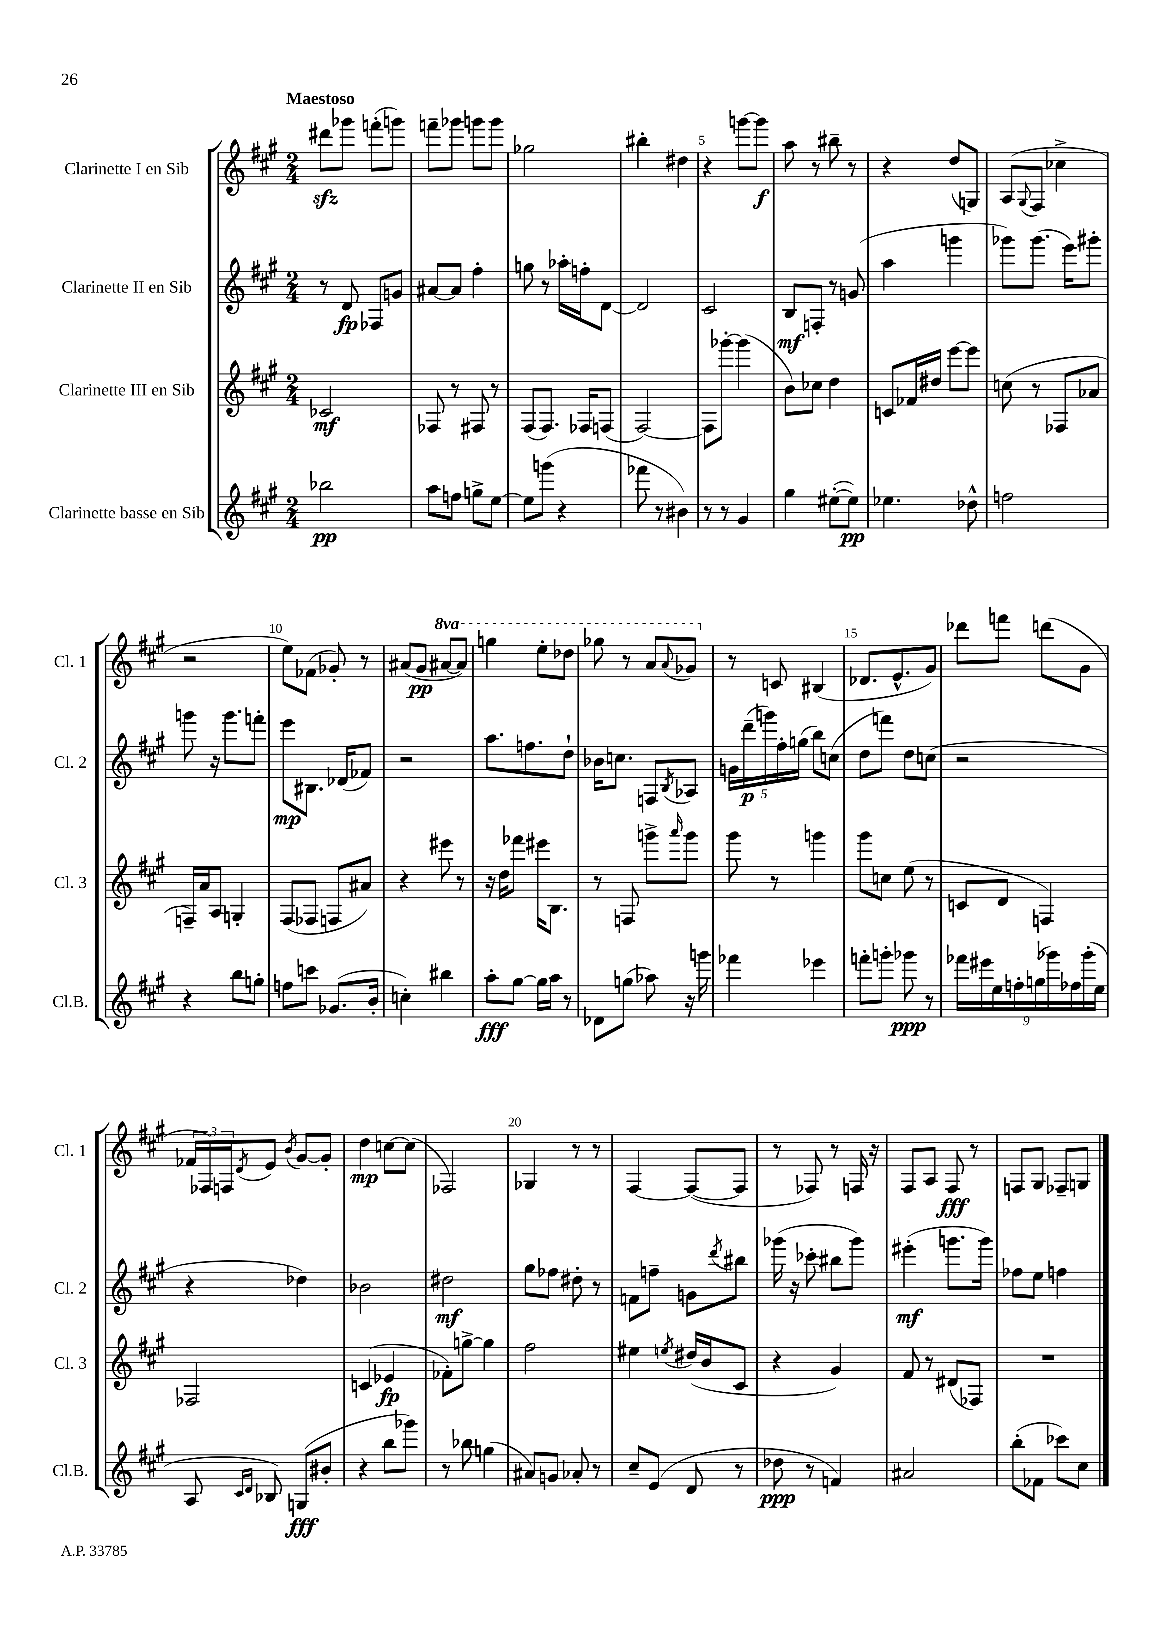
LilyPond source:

<<
\new StaffGroup <<
\new Staff = "s0" \with { instrumentName = "Clarinette I en Sib" shortInstrumentName = "Cl. 1" } {
    \clef treble \key a \major \numericTimeSignature \time 2/4 \set Staff.ottavationMarkups = #ottavation-simple-ordinals \tempo "Maestoso"
    dis'''8\sfz ges'''8 f'''8-.( g'''8) |
    f'''8-- ges'''8 g'''8 g'''8 |
    ges''2 |
    bis''4-. dis''4 |
    r4 g'''8~ g'''8\f |
    a''8 r8 bis''8-- r8 |
    r4 d''8( g8) |
    a8( \appoggiatura { gis8 } fis8 ces''4-> |
    r2 |
    e''8) fes'8( ges'8-.) r8 |
    ais'8( gis'8\pp \ottava #1 ais''8~ ais''8) |
    g'''4 e'''8-. des'''8 |
    ges'''8 r8 a''8 \appoggiatura { a''8 } ges''8 \ottava #0 |
    r8 c'8 bis4( |
    des'8. e'8.-^ gis'8) |
    des'''8 f'''8 d'''8( gis'8 |
    \tuplet 3/2 { fes'16 fes16) f16 } \acciaccatura { d'8 } e'8 \acciaccatura { b'8 } gis'8~ gis'8-. |
    d''4\mp c''8~ c''8( |
    fes2) |
    ges4 r8 r8 |
    fis4~ fis8~( fis8 |
    r8 fes8) r8 f16 r16 |
    fis8 a8 fis8\fff r8 |
    f8 gis8 fes8-- g8 \bar "|." |
}
\new Staff = "s1" \with { instrumentName = "Clarinette II en Sib" shortInstrumentName = "Cl. 2" } {
    \clef treble \key a \major \numericTimeSignature \time 2/4
    r8 d'8\fp fes8 g'8 |
    ais'8~ ais'8 fis''4-. |
    g''8 r8 aes''16-. f''16-. d'8~ |
    d'2 |
    cis'2 |
    b8\mf f8-. r8 g'8( |
    a''4 g'''4 |
    ges'''8) ges'''8.( e'''16) gis'''8-. |
    g'''8 r16 g'''8. f'''8-. |
    e'''8\mp bis8. des'16( fes'8) |
    r2 |
    a''8. f''8. d''8-! |
    bes'16 c''8. f8 \acciaccatura { b8 } aes8 |
    \tuplet 5/4 { g'16 d'''16--\p( g'''16) fis''16-. g''16( } b''8) c''8( |
    d''8 f'''8) d''8 c''8( |
    r2 |
    r4 des''4) |
    bes'2 |
    dis''2\mf |
    gis''8 fes''8 dis''8-. r8 |
    f'8 f''8-- g'8 \acciaccatura { d'''8 } bis''8 |
    ges'''16( r16 ces'''8-. bis''8 ges'''8) |
    eis'''4-.\mf( g'''8. g'''16) |
    fes''8 e''8 f''4 \bar "|." |
}
\new Staff = "s2" \with { instrumentName = "Clarinette III en Sib" shortInstrumentName = "Cl. 3" } {
    \clef treble \key a \major \numericTimeSignature \time 2/4
    ces'2\mf |
    fes8 r8 fis8 r8 |
    fis8( fis8.) fes16 f8( |
    fis2~) |
    fis8 ges'''8~-. ges'''4( |
    b'8) ces''8 d''4 |
    c'8 fes'16 dis''16 e'''8~ e'''8 |
    c''8( r8 fes8 aes'8 |
    f16--) a'16 a8 g4-. |
    fis8( fes8 f8 ais'8) |
    r4 eis'''8 r8 |
    r16 d''16 fes'''8 eis'''16 b8. |
    r8 f8 g'''8-> \grace { a'''16 } g'''8 |
    gis'''8 r8 g'''4 |
    gis'''8 c''8 e''8( r8 |
    c'8 d'8 f4) |
    fes2 |
    c'4( ees'4\fp |
    fes'8-.) g''8~-> g''4 |
    fis''2 |
    eis''4 \acciaccatura { e''8 } dis''16( b'16 cis'8 |
    r4 gis'4) |
    fis'8 r8 dis'8( fes8) |
    R2 \bar "|." |
}
\new Staff = "s3" \with { instrumentName = "Clarinette basse en Sib" shortInstrumentName = "Cl.B." } {
    \clef treble \key a \major \numericTimeSignature \time 2/4
    bes''2\pp |
    a''8 f''8 g''8-> e''8~ |
    e''8 g'''8( r4 |
    fes'''8 r8 bis'4) |
    r8 r8 gis'4 |
    gis''4 eis''8~-.( eis''8\pp) |
    ees''4. des''8-^ |
    f''2 |
    r4 b''8 g''8-. |
    f''8 c'''8 ges'8.( b'16-. |
    c''4-.) bis''4 |
    a''8-.\fff gis''8~ gis''16 a''16 r8 |
    des'8 g''8( aes''8) r16 g'''16 |
    fes'''4 ees'''4 |
    f'''8-. g'''8-. ges'''8\ppp r8 |
    \tuplet 9/8 { fes'''16 eis'''16 e''16 f''16-. g''16( ges'''16) fes''16 ges'''16-.( e''16 } |
    a8 \grace { cis'16 d'16 } bes8) g8\fff( bis'8-. |
    r4 b''8 ges'''8) |
    r8 bes''8 g''4( |
    ais'8) g'8 aes'8-. r8 |
    cis''8-- e'8( d'8 r8 |
    des''8\ppp r8 f'4) |
    ais'2 |
    b''8-.( fes'8 ces'''8) cis''8 \bar "|." |
}
>>
>>
\layout { \context { \Score \override BarNumber.break-visibility = ##(#f #t #t) barNumberVisibility = #(every-nth-bar-number-visible 5) } }
